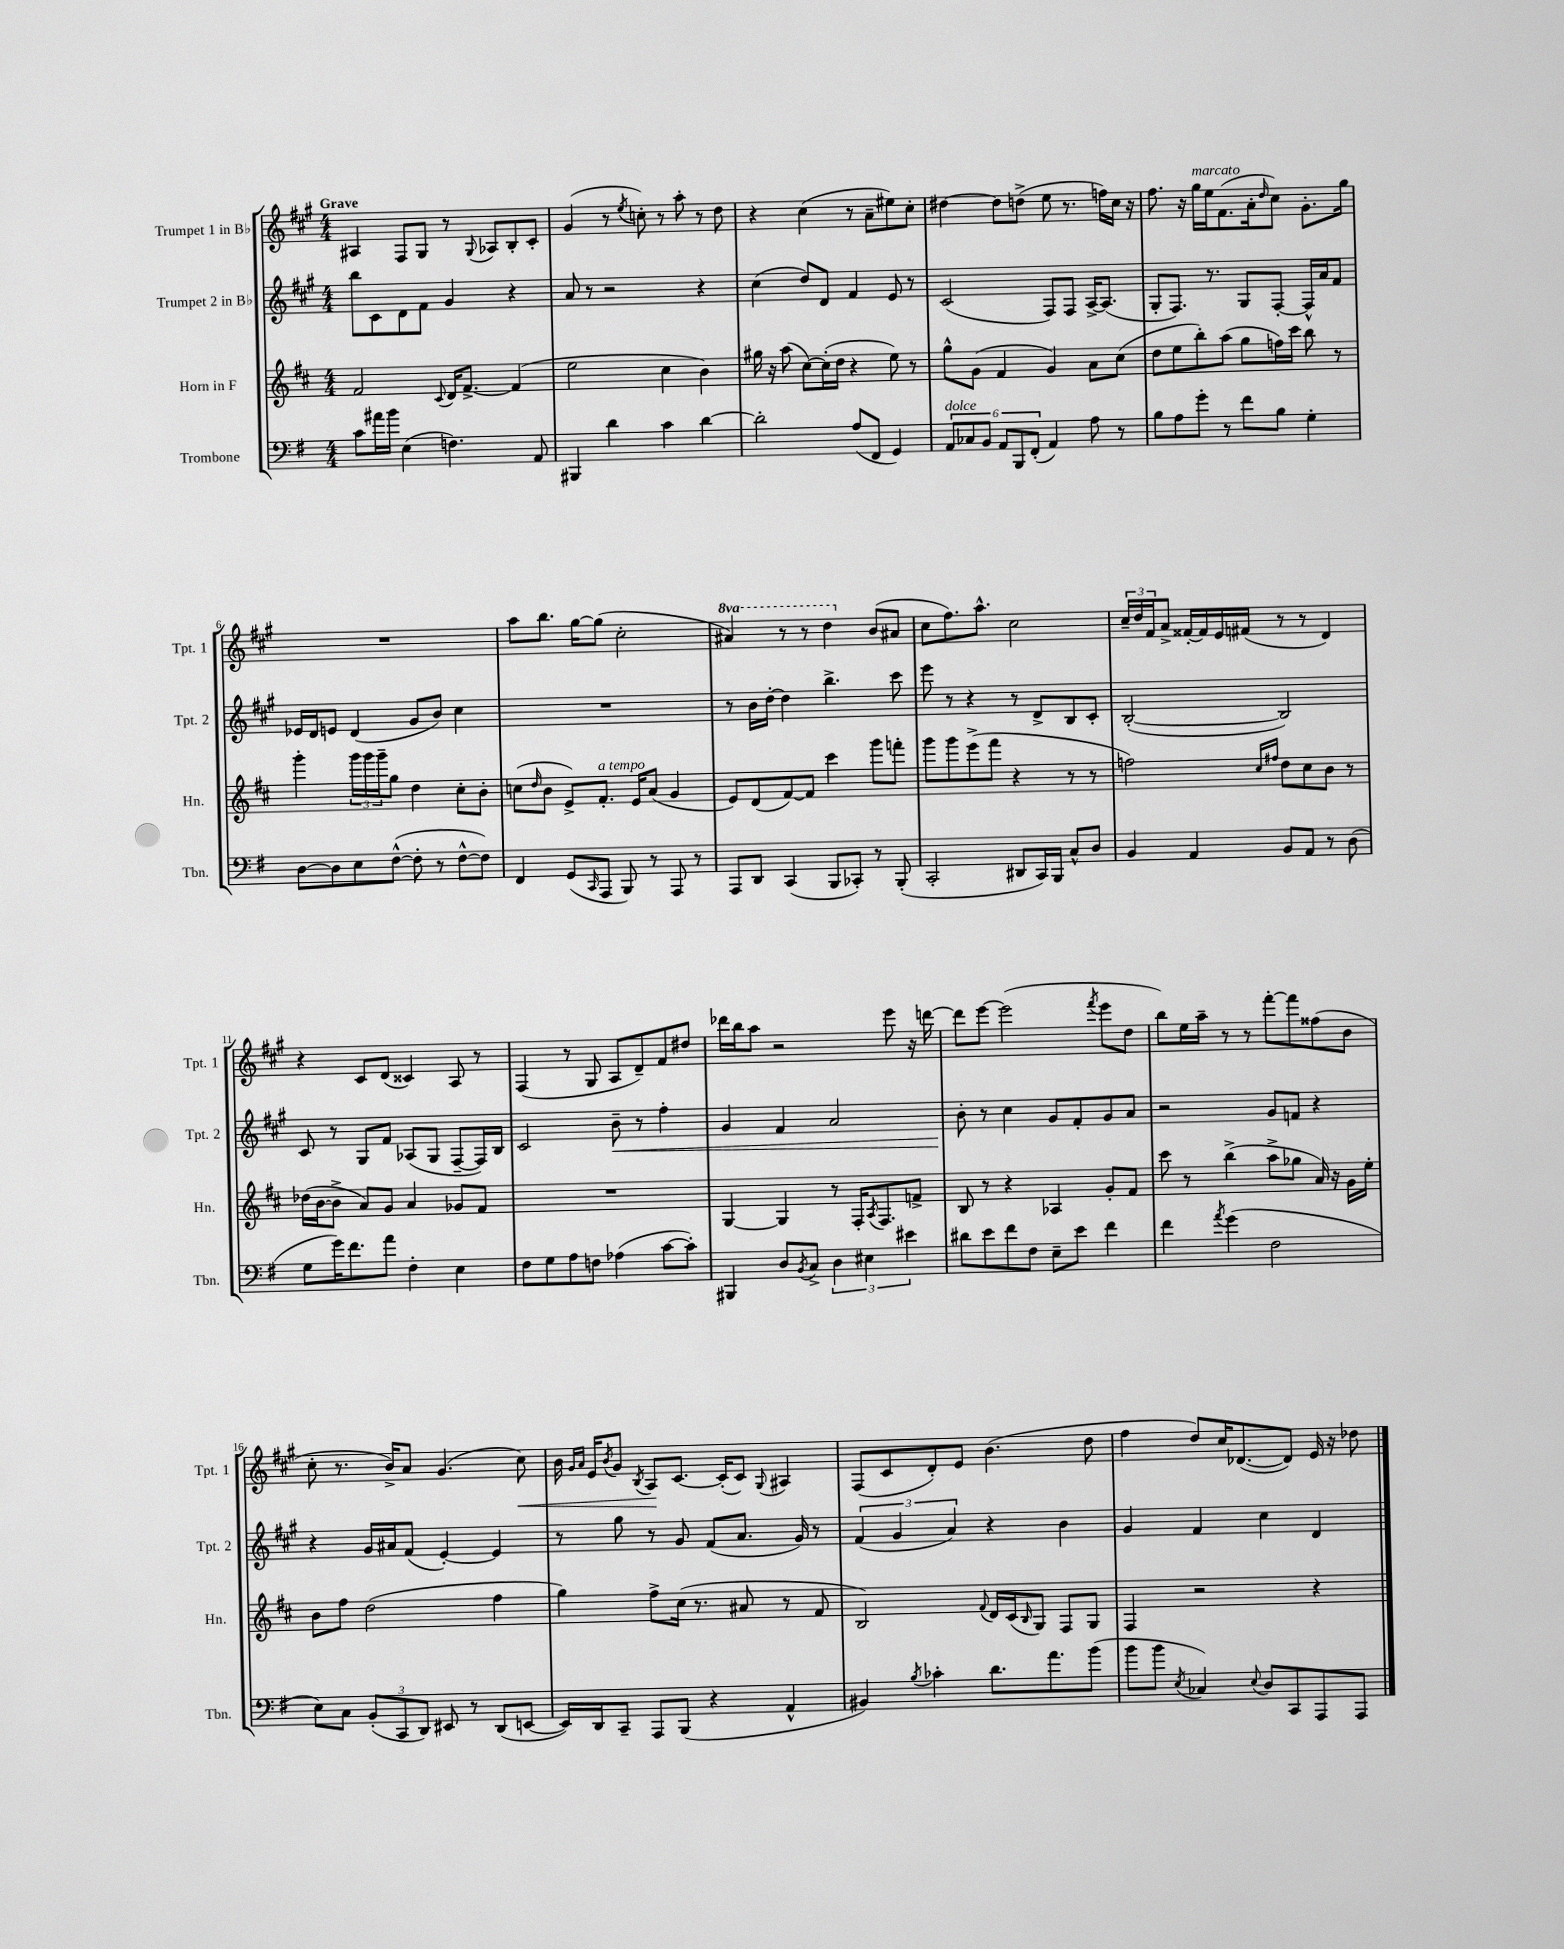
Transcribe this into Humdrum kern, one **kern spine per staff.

**kern	**kern	**kern	**dynam	**kern	**dynam
*part4	*part3	*part2	*part2	*part1	*part1
*staff4	*staff3	*staff2	*staff2	*staff1	*staff1
*I"Trombone	*I"Horn in F	*I"Trumpet 2 in B♭	*	*I"Trumpet 1 in B♭	*
*I'Tbn.	*I'Hn.	*I'Tpt. 2	*	*I'Tpt. 1	*
*clefF4	*clefG2	*clefG2	*	*clefG2	*
*k[f#]	*k[f#c#]	*k[f#c#g#]	*	*k[f#c#g#]	*
*M4/4	*M4/4	*M4/4	*	*M4/4	*
=1	=1	=1	=1	=1	=1
!	!	!	!	!LO:TX:a:B:t=Grave	!
8c\L	2f#/	8bb\L	.	4A#X/	.
16a#X\L	.	8c#\	.	.	.
16b\JJ	.	.	.	.	.
(4E\	.	8d\	.	8F#/L	.
.	.	8f#\J	.	8G#/J	.
.	8qqc#/	.	.	.	.
4.Fn\)	16d/KL	4g#/	.	8r	.
.	[8.f#^/J	.	.	.	.
.	.	.	.	8qqG#/	.
.	.	.	.	8A-X/L	.
.	(4f#/]	4r	.	8B'/	.
8AA/	.	.	.	8c#'/J	.
=2	=2	=2	=2	=2	=2
4BBB#X/	2ee\	8a/	.	(4g#/	.
.	.	8r	.	.	.
4d\	.	2r	.	8r	.
.	.	.	.	8qee/	.
.	.	.	.	8ccn'\)	.
4c\	4cc#\	.	.	8r	.
.	.	.	.	8aa'\	.
[4d\	4b\)	4r	.	8r	.
.	.	.	.	8dd\	.
=3	=3	=3	=3	=3	=3
2d'\]	16gg#X\	(4cc#\	.	4r	.
.	16r	.	.	.	.
.	(8aa\	.	.	.	.
.	[8cc#\L)	8dd/L)	.	(4cc#\	.
.	(16cc#'\L]	8d/J	.	.	.
.	16dd\JJ	.	.	.	.
(8A/L	4r	4f#/	.	8r	.
8FF#/J	.	.	.	8a~\L	.
4GG/)	8ee\)	8e/	.	8ee#X\)	.
.	8r	8r	.	8cc#'\J	.
=4	=4	=4	=4	=4	=4
!LO:TX:a:i:t=dolce	!	!	!	!	!
12AA/L	8gg^^\L	(2c#/	.	[4dd#X\	.
12C-X/	.	.	.	.	.
.	(8g\J	.	.	.	.
12BB/J	.	.	.	.	.
12AA/L	4f#/	.	.	8dd#\L]	.
12BBB/	.	.	.	.	.
.	.	.	.	(8ddn^\J	.
(12FF#'/J	.	.	.	.	.
4AA/)	4g/)	8F#/L)	.	8ee\	.
.	.	8F#/J	.	8.r	.
8A\	8a\L	[16A^/KL	.	.	.
.	.	(8.A/J]	.	16ffn\LL)	.
8r	(8cc#\J	.	.	16cc#\JJ	.
.	.	.	.	16r	.
=5	=5	=5	=5	=5	=5
8B\L	8dd\L	8G#'/L	.	8.ff#\	.
8A\	8ee\	8.F#/J)	.	.	.
.	.	.	.	16r	.
!	!	!	!	!LO:TX:a:i:t=marcato	!
8g'\J	8bb'\)	.	.	16gg#\LL	.
.	.	8.r	.	16ee\J	.
8r	(8aa\J	.	.	(8.f#\	.
8f#\L	8gg\L	8G#/L	.	.	.
.	.	.	.	16a'\k	.
.	.	.	.	16qqdd/	.
8B\J	16ffn\L)	[8F#'/J	.	8cc#\J)	.
.	16ccc#\JJ	.	.	.	.
4G'\	8bb\	16F#^^/LL]	.	8.g#'\L	.
.	.	16a/J	.	.	.
.	8r	8f#/J	.	.	.
.	.	.	.	16gg#\Jk	.
!!LO:LB:g=z
=6	=6	=6	=6	=6	=6
[8D\L	4ggg'\	16e-X/LL	.	1r	.
.	.	16d/J	.	.	.
8D\]	.	8en/J	.	.	.
8E\	24ggg\LL	(4d/	.	.	.
.	24ggg\	.	.	.	.
.	24ggg~\J	.	.	.	.
([8F#^^\J	8gg\J	.	.	.	.
8F#'\]	4dd\	8g#/L	.	.	.
8r	.	8b/J)	.	.	.
[8F#^^\L	8cc#'\L	4cc#\	.	.	.
8F#\J])	8b'\J	.	.	.	.
=7	=7	=7	=7	=7	=7
4FF#/	(8ccn\L	1r	.	8aa\L	.
.	16qqdd/	.	.	.	.
.	8b\J	.	.	8.bb\J	.
(8GG/L	8e^/L)	.	.	.	.
.	.	.	.	[16gg#\KL	.
16qqCC/	.	.	.	.	.
!	!LO:TX:a:i:t=a tempo	!	!	!	!
8AAA/J	8.f#'/J	.	.	(8gg#\J]	.
8BBB/)	.	.	.	2cc#'\	.
.	16e/KL	.	.	.	.
8r	(8a/J	.	.	.	.
8AAA/	4g/	.	.	.	.
8r	.	.	.	.	.
=8	=8	=8	=8	=8	=8
*	*	*	*	*8va	*
8AAA/L	8e/L)	8r	.	4aa#X/)	.
8DD/J	(8d/	16b\LL	.	.	.
.	.	[16dd'\JJ	.	.	.
(4CC/	[8f#/)	4dd\]	.	8r	.
.	8f#/J]	.	.	8r	.
8BBB/L	4ccc#\	4.bb^\	.	4ddd\	.
8CC-X'/J)	.	.	.	.	.
*	*	*	*	*X8va	*
8r	8ggg\L	.	.	(8b/L	.
(8BBB'/	8fffn'\J	8ccc#\	.	8a#X/J	.
=9	=9	=9	=9	=9	=9
2CC'/	8ggg\L	8eee\	.	8cc#\L	.
.	8ggg\	8r	.	8.ff#\)	.
.	(8eee^\	4r	.	.	.
.	.	.	.	8.aa^^\J	.
.	8fff#\J	.	.	.	.
8DD#X/L	4r	8r	.	2cc#\	.
16CC/L)	.	8d^/L	.	.	.
16BBB/JJ	.	.	.	.	.
8C^^/L	8r	8B/	.	.	.
8D/J	8r	8c#'/J	.	.	.
=10	=10	=10	=10	=10	=10
4BB/	2ffn\)	([2B'/	.	24cc#~/LL	.
.	.	.	.	24dd/	.
.	.	.	.	24f#/J	.
.	.	.	.	8a^/J	.
4AA/	.	.	.	[16f##X'/LL	.
.	.	.	.	16f##/]	.
.	.	.	.	16e/	.
.	.	.	.	(16f#X/JJ	.
.	16qqcc#/LL	.	.	.	.
.	16qqff#X/JJ	.	.	.	.
8BB/L	8dd\L	2B/])	.	8r	.
8AA/J	8cc#\	.	.	8r	.
8r	8b\J	.	.	4d/)	.
(8D\	8r	.	.	.	.
!!LO:LB:g=z
=11	=11	=11	=11	=11	=11
8G\L	(16dd-X\LL	8c#/	.	4r	.
.	[16b\J	.	.	.	.
16g\K)	8b^\J]	8r	.	.	.
8.f#\	.	.	.	.	.
.	8a/L)	8G#/L	.	8c#/L	.
8a\J	8g/J	8f#/J	.	(8d/J	.
4F#'\	4a/	(8A-X/L	.	4c##X/)	.
.	.	8G#/J	.	.	.
4E\	8g-X/L	[8F#~/L	.	8A/	.
.	8f#/J	16F#/L])	.	8r	.
.	.	16B/JJ	.	.	.
=12	=12	=12	=12	=12	=12
8F#\L	1r	2c#/	.	(4F#/	.
8G\	.	.	.	.	.
8A\	.	.	.	8r	.
8Fn\J	.	.	.	8G#/	.
!	!	!	!LO:HP:b	!	!
(4A-X\	.	8b~\	<	8A/L	.
.	.	8r	.	8d~/)	.
[8c\L	.	4ff#'\	.	8f#/	.
8c'\J])	.	.	.	8dd#X/J	.
=13	=13	=13	=13	=13	=13
4BBB#X/	[4G/	4g#/	.	16ddd-X\LL	.
.	.	.	.	16bb\J	.
.	.	.	.	8aa\J	.
8D/L	4G/]	4f#/	.	2r	.
8qBB/	.	.	.	.	.
8C^/J	.	.	.	.	.
6D\	8r	2a/	.	.	.
.	16F#'/KL	.	.	.	.
6E#X\	.	.	.	.	.
.	8qA/	.	.	.	.
.	8.F#/	.	.	.	.
.	.	.	.	8eee\	.
6e#X\	.	.	.	.	.
.	8fn^/J	.	.	16r	.
.	.	.	.	[16dddn\	.
=14	=14	=14	=14	=14	=14
8d#X\L	8B/	8b'\	.	8ddd\L]	.
8e\	8r	8r	[	[8eee\J	.
8f#\	4r	4cc#\	.	(2eee\]	.
8F#\J	.	.	.	.	.
8E~\L	4A-X/	8g#/L	.	.	.
8e\J	.	8f#'/	.	.	.
.	.	.	.	8qfff#/	.
4f#\	8g'/L	8g#/	.	8eee\L	.
.	8f#/J	8a/J	.	8dd\J	.
=15	=15	=15	=15	=15	=15
4f#\	8ccc#\	2r	.	8bb\L)	.
.	8r	.	.	16ee\L	.
.	.	.	.	16aa~\JJ	.
8qa/	.	.	.	.	.
(4g\	(4bb^\	.	.	8r	.
.	.	.	.	8r	.
2F#\	8aa^\L	8g#/L	.	[8fff#'\L	.
.	8gg-X\J	8fn/J	.	8fff#\]	.
.	16a/)	4r	.	(8ff##X\	.
.	16r	.	.	.	.
.	16g\LL	.	.	8b\J	.
.	16ee'\JJ	.	.	.	.
!!LO:LB:g=z
=16	=16	=16	=16	=16	=16
8E\L)	8b\L	4r	.	8cc#'\	.
8C\J	8ff#\J	.	.	8.r	.
(12BB'/L	(2dd\	16g#/LL	.	.	.
.	.	16a#X/J	.	16b^/KL)	.
12CC/	.	.	.	.	.
.	.	(8f#/J	.	8a/J	.
12DD/J)	.	.	.	.	.
8EE#X/	.	[4e'/)	.	(4.g#/	.
8r	.	.	.	.	.
(8DD/L	4ff#\	4e/]	.	.	.
!	!	!	!	!	!LO:HP:b
[8EEn/J	.	.	.	8cc#\)	<
=17	=17	=17	=17	=17	=17
16EE/LL])	4gg\)	8r	.	16b\	.
.	.	.	.	16qqg#/LL	.
.	.	.	.	16qqa/JJ	.
16DD/J	.	.	.	16e/KL	.
.	.	.	.	8qb/	.
8CC~/J	.	8gg#\	.	8g#/J	.
.	.	.	.	8qB/	.
8AAA/L	8ff#^\L	8r	.	8A/L	.
(8BBB/J	(16cc#\Jk	8g#/	.	[8.c#/J	[
.	8.r	.	.	.	.
4r	.	(8f#/L	.	.	.
.	.	.	.	(16c#'/KL]	.
.	8a#X/	8.a/J	.	8c#/J)	.
.	.	.	.	8qqG#/	.
4AA^^/	8r	.	.	4A#X/	.
.	.	16g#/)	.	.	.
.	8f#/	8r	.	.	.
=18	=18	=18	=18	=18	=18
4BB#X/)	2B/)	(6f#/	.	(8F#/L	.
.	.	.	.	8c#/	.
.	.	6g#/	.	.	.
8qB/	.	.	.	.	.
4c-X'\	.	.	.	8d'/)	.
.	.	6a/)	.	.	.
.	.	.	.	8e/J	.
.	8qqf#/	.	.	.	.
8.d\L	16d/LL	4r	.	(4.b\	.
.	(16c#/J	.	.	.	.
.	16qqB/	.	.	.	.
.	8G/J)	.	.	.	.
8.a\	.	.	.	.	.
.	8F#/L	4b\	.	.	.
(8b\J	8G/J	.	.	8dd\	.
=19	=19	=19	=19	=19	=19
8b\L	4F#/	4g#/	.	4ff#\	.
8b\J	.	.	.	.	.
8qE/	.	.	.	.	.
4C-X/)	2r	4f#/	.	8dd/L)	.
.	.	.	.	16cc#/K	.
.	.	.	.	([8.d-X/	.
8qqE/	.	.	.	.	.
8D/L	.	4cc#\	.	.	.
8CC/	.	.	.	8d-/J])	.
8AAA/	4r	4d/	.	16e/	.
.	.	.	.	16r	.
8AAA/J	.	.	.	8dd-X\	.
==	==	==	==	==	==
*-	*-	*-	*-	*-	*-
